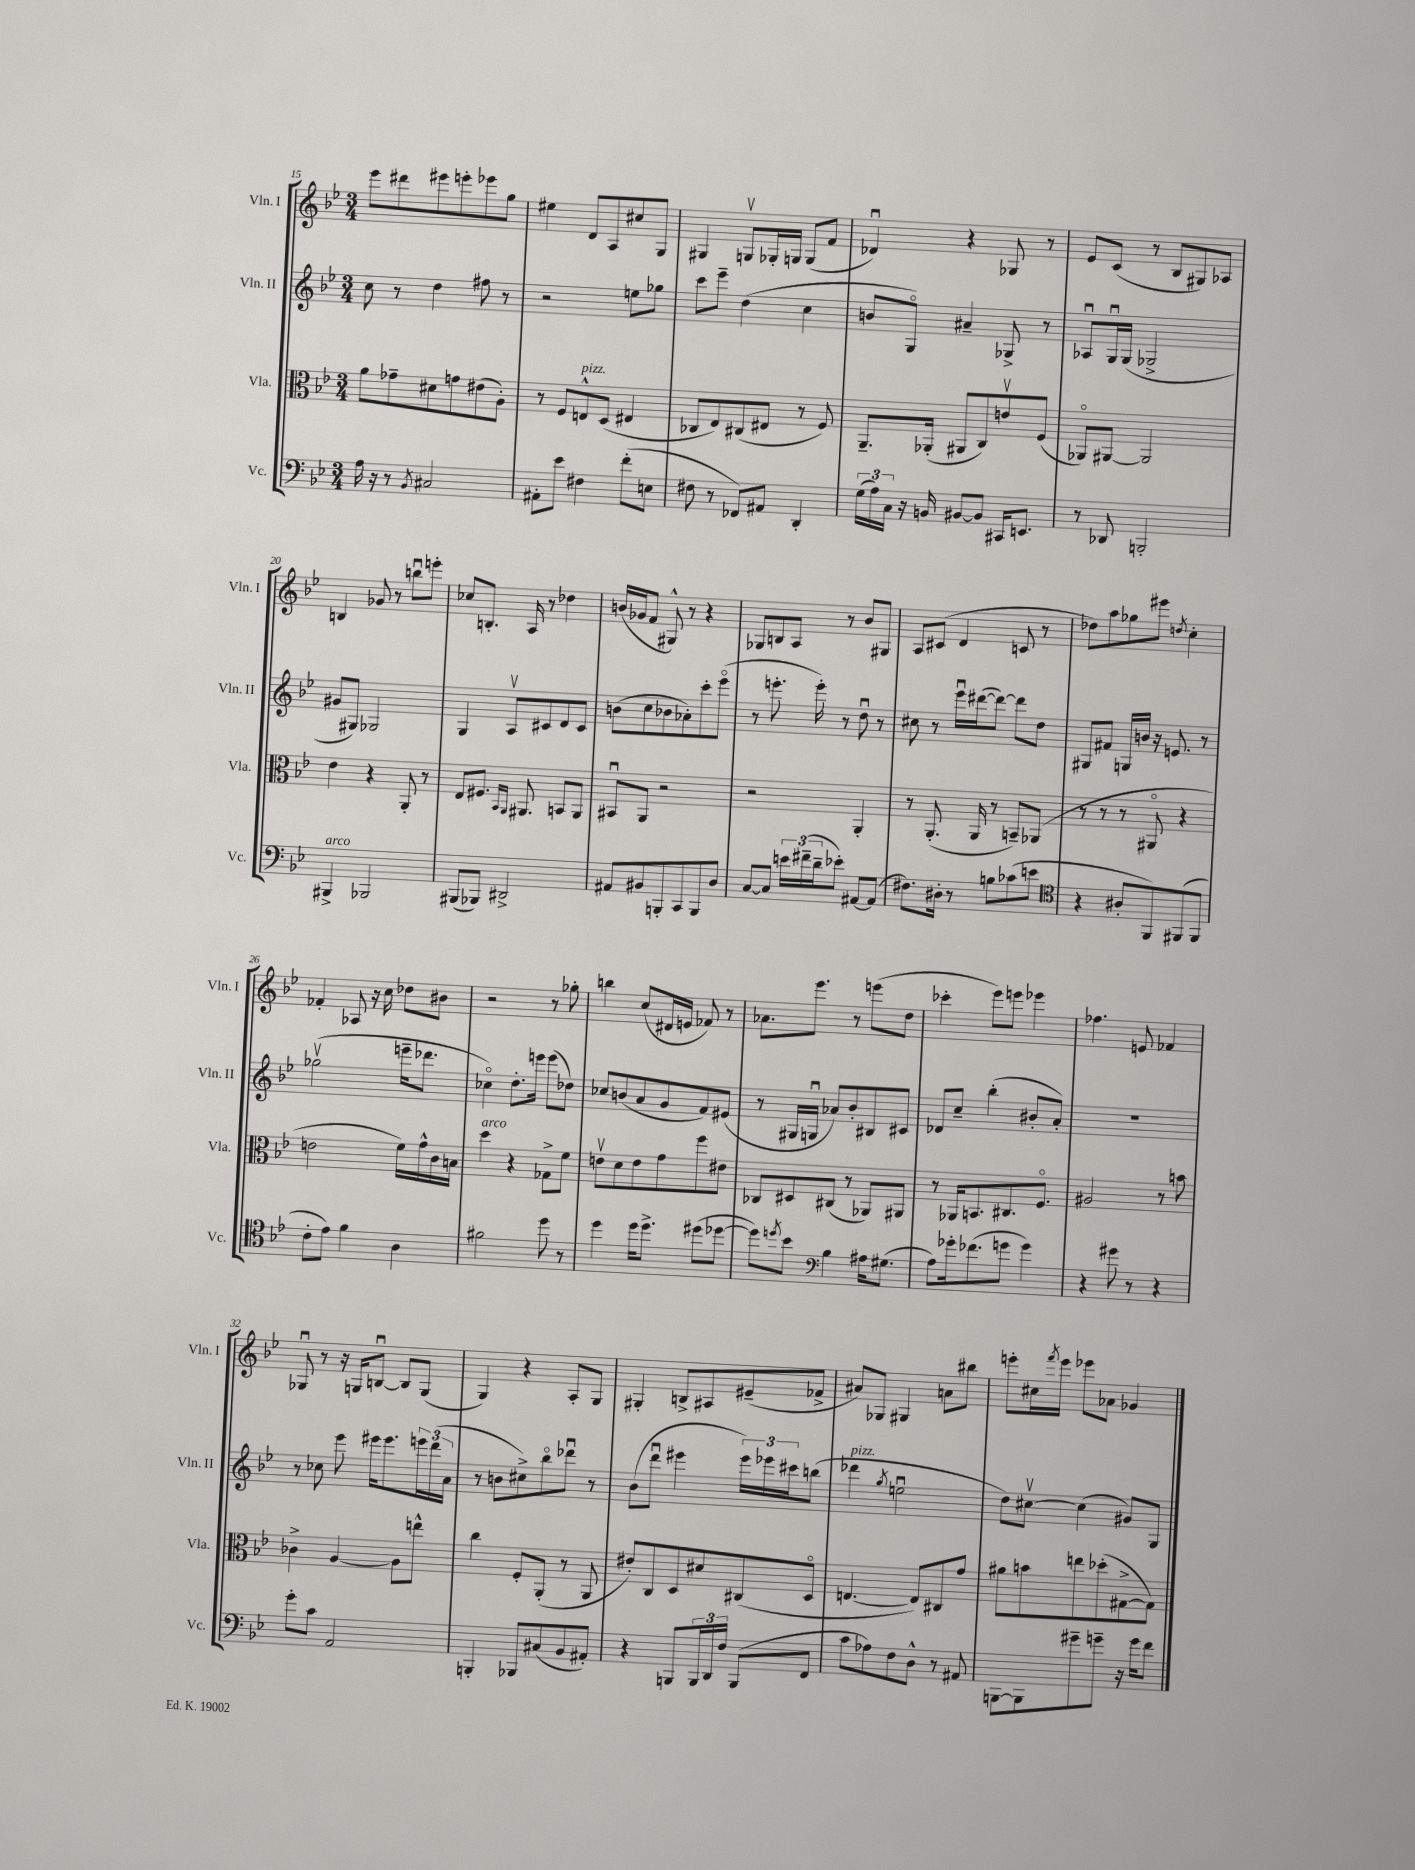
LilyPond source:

<<
\new StaffGroup <<
\new Staff = "s0" \with { instrumentName = "Vln. I" shortInstrumentName = "Vln. I" } {
    \clef treble \key bes \major \numericTimeSignature \time 3/4
    ees'''8 dis'''8 eis'''8 e'''8-. ees'''8 g''8 |
    eis''4 d'8 a8 cis''8 g8 |
    gis4 g8\upbow ges16-. g16 g8( f'8 |
    des'4\downbow) r4 ges8 r8 |
    ees'8 c'8( r8 bes8 gis8) aes8 |
    b4 ges'8 r8 b''8\downbow e'''8-. |
    ces''8 b8.-. a16 r8 des''4 |
    b'16( ges'16 f'8 gis8-^) r8 r4 |
    ges8 b8 a8 r8 bes'8 gis8 |
    a8 cis'8( d'4 c'8 r8 |
    des''8) a''8 ges''8 eis'''8 \acciaccatura { d''8 } c''4-. |
    fes'4-. aes8 r16 c''16 des''8 bis'8 |
    r2 r8 ges''8-. |
    b''4 c''8( dis'16 e'16 fes'8) r8 |
    aes'8. ees'''8. r8 e'''8( d''8 |
    ces'''4-. ees'''8) e'''8 ees'''4 |
    fes''4. e'8 fes'4 |
    ges8\downbow r8 r16 g16 b8~\downbow b8 g8( |
    g4) r4 a8-. g8 |
    gis4-. b8-> ais8 eis'8--( fes'8-> |
    ais'8) ges8 gis4 a'8 bis''8 |
    e'''8-. cis''16 \acciaccatura { f'''8 } e'''16 ees'''8 aes'8 ges'4 \bar "|." |
}
\new Staff = "s1" \with { instrumentName = "Vln. II" shortInstrumentName = "Vln. II" } {
    \clef treble \key bes \major \numericTimeSignature \time 3/4
    c''8 r8 d''4 fis''8 r8 |
    r2 e''8 ges''8 |
    c'''8 ees'''8-- d''4( c''4 |
    b'8 g8\flageolet) ais'4-- ges8-> r8 |
    aes8\downbow g16\downbow g16( ges2-> |
    gis'8 gis8) ges2 |
    g4 a8\upbow cis'8 d'8 cis'8 |
    b'8( c''8 bes'8 aes'8-.) c'''8-. ees'''8\flageolet( |
    r8 e'''8.-. e'''16-.) r8 d''8\downbow r8 |
    cis''8 r8 ees'''16\downbow dis'''16~( dis'''8~) dis'''8 d''8 |
    gis8 fis'8 g16 b'16 r16 e'8. r8 |
    ges''2\upbow( e'''16-- des'''8. |
    ces''4\flageolet) d''8.-. e'''16 e'''8( des''8) |
    ces''8 b'8( a'8 g'8 f'8) eis'8( |
    r8 gis16 g16\downbow aes'8) bes'8-. bis8 cis'8 |
    des'8 c''8-- bes''4-.( bis'8-. a'8-.) |
    R2. |
    r8 ces''8 ees'''8 eis'''16 eis'''8. \tuplet 3/2 { e'''16 d'''16( a'16 } |
    r8 b'8 cis''8->) bes''8\flageolet des'''8\downbow r8 |
    bes'8( d'''8\downbow eis'''4 \tuplet 3/2 { eis'''16) ees'''16 cis'''16 } b''8( |
    des'''4^\markup { \italic "pizz." } \acciaccatura { g''8 } e''2\downbow |
    d''8) cis''8~\upbow cis''4( gis'8) g8 \bar "|." |
}
\new Staff = "s2" \with { instrumentName = "Vla." shortInstrumentName = "Vla." } {
    \clef alto \key bes \major \numericTimeSignature \time 3/4
    a'8 ges'8-- dis'8 g'8 eis'8( a8-.) |
    r8 f8 e8-^^\markup { \italic "pizz." } d8( eis4 |
    ces8 ees8) cis8( eis8 r8 f8) |
    a,8.-- aes,16-.( ais,8 c8) e'8\upbow f8( |
    aes,8\flageolet) ais,8~ ais,2 |
    ees'4 r4 a,8-. r8 |
    ees8 fis8. \grace { bes,16 a,16 } ais,8. b,8 ais,8 |
    bis,8\downbow a,8 r2 |
    r2 a,4-. |
    r8 a,8.-.( a,16 r8 b,8--) aes,8( |
    r8 r8 r8 ais,8\flageolet r4 |
    e'2 f'16) g'16-^ c'16 b16 |
    d''4^\markup { \italic "arco" } r4 ges8-> f'8 |
    e'8\upbow d'8 e'8 g'8 f''8 eis'8 |
    ces8 dis8 cis8( r8 aes,8) ais,8 |
    r8 aes,16 b,8. cis8. f8.\flageolet |
    ais2 r8 b'8 |
    ces'4-> a4~ a8 e''8-^ |
    c''4 f8-. a,8-.( r8 a,8 |
    eis'8-.) c8 d8 dis'8 cis8( d8\flageolet |
    e4.~ e8) cis8 g'8 |
    ais'8 b'8 e''8 des''8-.( gis8~-> gis8) \bar "|." |
}
\new Staff = "s3" \with { instrumentName = "Vc." shortInstrumentName = "Vc." } {
    \clef bass \key bes \major \numericTimeSignature \time 3/4
    a16 r16 r8 \acciaccatura { bes,8 } cis2 |
    ais,8-. ees'8 fis4 f'8-.( e8 |
    fis8 r8 fes,8) ais,8 d,4-. |
    \tuplet 3/2 { g16( a16) c16 } r16 b,16 bis,8~ bis,8 cis,16 e,8. |
    r8 des,8 b,,2-. |
    bis,,4->^\markup { \italic "arco" } bes,,2 |
    bis,,8( bes,,8) dis,2-> |
    ais,8 bis,8 b,,8-. c,8 b,,8 d8 |
    c8~ c8 \tuplet 3/2 { e'16 fis'16--( d'16-- } ees'8-.) ais,8~ ais,8( |
    fis8.) dis16-. r8 b8 ces'8( e'8 |
    \clef tenor r4 ais8-. f,8) fis,8( fis,8 |
    c'8-. ees'8) f'4 a4 |
    fis'2 d''8 r8 |
    d''4 d''16 d''8.-> dis''8( des''8~ |
    des''8) \acciaccatura { d''8 } bes'8 \clef bass bes4 ais16 gis8.( |
    a8) ges'16-. fes'8.( g'8 g'4) |
    r4 gis'8 r8 r4 |
    g'8-. c'8 a,2 |
    b,,4-. bes,,8 cis8( bes,8 ais,8-.) |
    r4 b,,8 \tuplet 3/2 { b,,16 d,16 f16 } b,,8( f,8 |
    c'8 aes8) f8 d8-^ r8 ais,8 |
    b,,8~ b,,8 gis'8-- g'8-- r16 g'16 f'8 \bar "|." |
}
>>
>>
\layout { \context { \Score currentBarNumber = #15 } }
